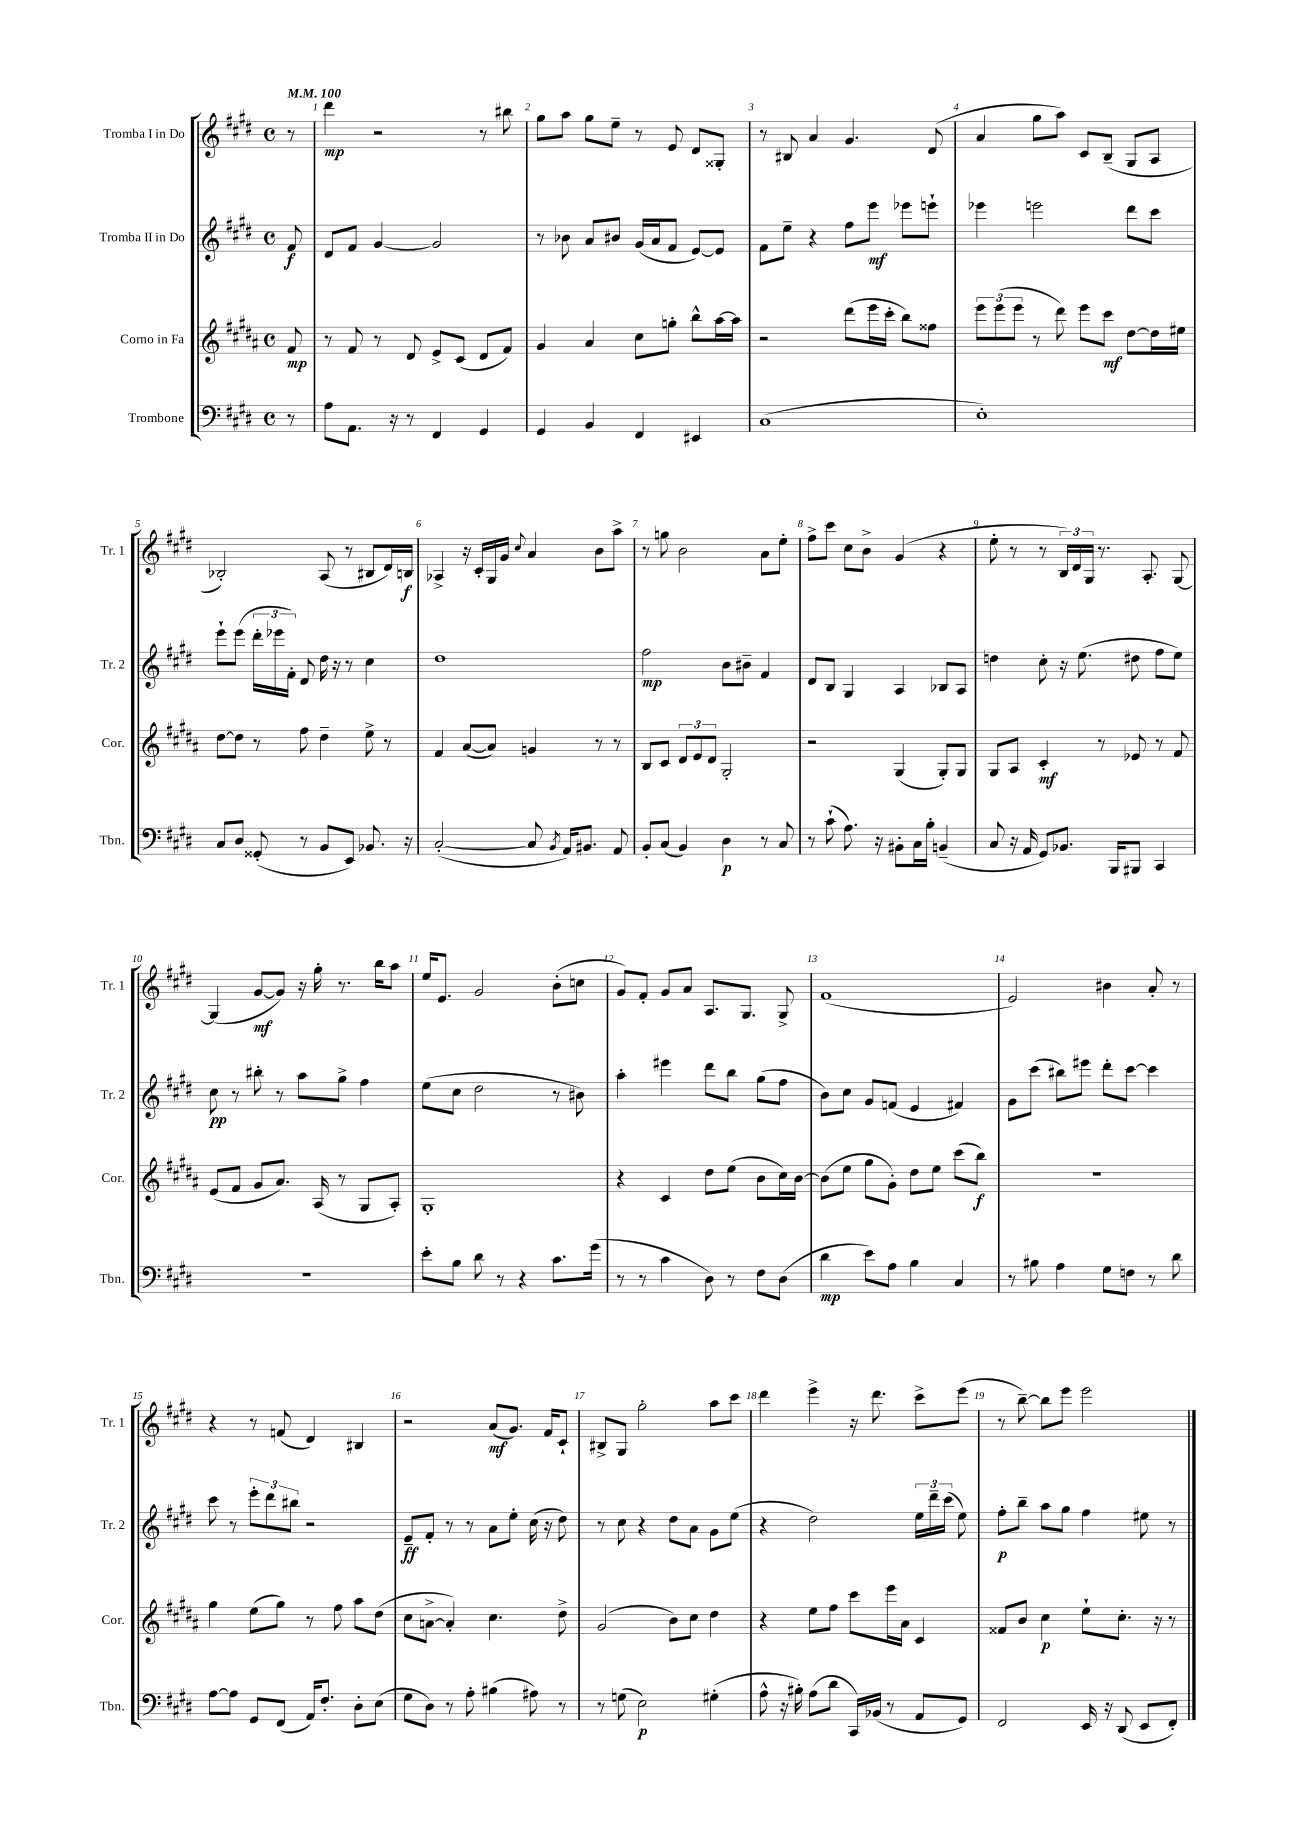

**kern	**kern	**kern	**kern
*staff4	*staff3	*staff2	*staff1
*clefF4	*clefG2	*clefG2	*clefG2
*k[f#c#g#d#]	*k[f#c#g#d#a#]	*k[f#c#g#d#]	*k[f#c#g#d#]
*M4/4	*M4/4	*M4/4	*M4/4
*met(c)	*met(c)	*met(c)	*met(c)
*MM100	*MM100	*MM100	*MM100
8r	8f#	8f#	8r
=	=	=	=
8A	8r	8d#	4ddd#
8.AA	8f#	8f#	.
.	8r	[4g#	2r
16r	.	.	.
8r	8d#	.	.
4FF#	8e^	2g#]	.
.	(8c#	.	.
4GG#	8d#	.	8r
.	8f#)	.	8bb#
=	=	=	=
4GG#	4g#	8r	8gg#
.	.	8b-	8aa
4BB	4a#	8a	8gg#
.	.	8b#	8ee~
4FF#	8cc#	(16g#	8r
.	.	16a	.
.	8gg'	8f#	8e
4EE#	8bb^^	[8e)	8d#
.	[16aa#	8e]	8G##'
.	16aa#]	.	.
=	=	=	=
(1C#	2r	8f#	8r
.	.	8ee~	8B#
.	.	4r	4a
.	(8ddd#	8ff#	4.g#
.	16eee	8eee	.
.	16ccc#'	.	.
.	8bb)	8eee-	.
.	8ff##	8eee`	(8d#
=	=	=	=
1E')	12eee	4eee-	4a
.	(12eee	.	.
.	12eee	.	.
.	8r	2eee	8gg#
.	8ddd#)	.	8aa)
.	8eee	.	8c#
.	8ccc#	.	(8B~
.	[8dd#	8ddd#	8G#
.	16dd#]	8ccc#	8A
.	16ee#	.	.
=	=	=	=
8C#	[8dd#	8eee`	2B-')
8D#	8dd#]	(8eee	.
(8GG##'	8r	24ddd#'	.
.	.	24eee-	.
.	.	24f#')	.
8r	8ff#	8d#	.
8BB	4dd#~	16dd#	(8A
.	.	16r	.
8EE)	.	8r	8r
8.BB-	8ee^	4cc#	8B#
.	8r	.	16d#)
16r	.	.	16B
=	=	=	=
([2C#'	4f#	1dd#	4A-^
.	([8a#	.	16r
.	.	.	16c#'
.	8a#])	.	16G#
.	.	.	16g#
.	.	.	8qqcc#
8C#]	4g	.	4a
8qBB	.	.	.
16AA)	.	.	.
8.BB#	.	.	.
.	8r	.	8b
8AA	8r	.	8aa^
=	=	=	=
8BB'	8B	2ff#	8r
(8C#	8c#	.	8gg
4BB)	12d#	.	2b
.	12e	.	.
.	12d#	.	.
4D#	2G#'	8b	.
.	.	8b#~	.
8r	.	4f#	8a
8C#	.	.	8ee'
=	=	=	=
8r	2r	8d#	8ff#^
(8c#`	.	8B	8ccc#
8.A)	.	4G#	8cc#
.	.	.	8b^
16r	.	.	.
8BB#'	(4G#	4A	(4g#
16C#	.	.	.
16B'	.	.	.
(4BB~	8G#')	8B-	4r
.	8G#	8A	.
=	=	=	=
8C#	8G#	4dd	8ee'
16r	8A#	.	8r
16AA	.	.	.
8GG#)	4c#'	8cc#'	8r
8.BB-	.	16r	24B)
.	.	.	24d#
.	.	(8.ee	.
.	.	.	24G#
.	8r	.	8.r
16BBB	.	.	.
8BBB#	8e-	8dd#	.
.	.	.	8.A'
4CC#	8r	8ff#	.
.	8f#	8ee)	[8G#
=	=	=	=
1r	(8e	8cc#	(4G#]
.	8f#	8r	.
.	8g#	8bb#'	[8g#
.	8.a#)	8r	8g#])
.	.	8aa	16r
.	(16A#	.	16gg#'
.	8r	8gg#^	8.r
.	8G#	4ff#	.
.	.	.	16bb
.	8A#')	.	8aa
=	=	=	=
8e'	1G#'	(8ee	16ee
.	.	.	8.e
8B	.	8cc#	.
8d#	.	2dd#	2g#
8r	.	.	.
4r	.	.	.
8.c#	.	8r	(8b'
.	.	8b#)	8cc
(16g#	.	.	.
=	=	=	=
8r	4r	4aa'	8g#)
8r	.	.	8f#'
4c#	4c#	4eee#	8g#
.	.	.	8a
8D#)	8dd#	8ddd#	8.A
8r	(8ee	8bb	.
.	.	.	8.G#
8F#	8b	(8gg#	.
(8D#	16cc#)	8ff#	8G#^
.	[16b	.	.
=	=	=	=
4d#	(8b]	8b)	(1f#
.	8ee	8cc#	.
8e)	8gg#	8g#	.
8A	8g#')	(8f	.
4B	8dd#	4e	.
.	8ee	.	.
4C#	(8ccc#	4f#)	.
.	8bb)	.	.
=	=	=	=
8r	1r	8g#	2e)
8B#	.	(8ccc#	.
4A	.	8bb#)	.
.	.	8eee#	.
8G#	.	8ddd#'	4b#
8F	.	[8ccc#	.
8r	.	4ccc#]	8a'
8d#	.	.	8r
=	=	=	=
[8A	4gg#	8ccc#	4r
8A]	.	8r	.
8GG#	(8ee	12eee'	8r
.	.	12ddd#	.
(8FF#	8gg#)	.	(8f
.	.	12bb#	.
16AA)	8r	2r	4d#)
8.F#'	.	.	.
.	8ff#	.	.
8D#'	8aa#	.	4B#
(8E	(8dd#	.	.
=	=	=	=
8G#	8cc#	8e~	2r
8D#)	[8a^	8f#'	.
8r	4a'])	8r	.
8A'	.	8r	.
(4B#	4.cc#	8a	(8a
.	.	8ee'	8.g#)
8A#)	.	(16cc#	.
.	.	16r	16f#
8r	8dd#^	8dd#)	8c#`
=	=	=	=
8r	(2g#	8r	8B#^
(8G	.	8cc#	8G#
2E)	.	4r	2gg#'
.	8b)	8dd#	.
.	8cc#	8a	.
(4G#'	4dd#	8g#	8aa
.	.	(8ee	8ccc#
=	=	=	=
8A^^	4r	4r	4ddd#
16r	.	.	.
16B#')	.	.	.
(8A	8ee	2dd#)	4eee^
8d#	8ff#	.	.
16CC#)	8ccc#	.	16r
(16BB-	.	.	8.ddd#
8r	16eee	.	.
.	16a#	.	.
8AA	4c#	24ee	8ccc#^
.	.	24ddd#~	.
.	.	(24ccc#	.
8GG#)	.	8ee)	(8eee
=	=	=	=
2FF#	8f##	8ff#'	8r
.	8b	8bb~	[8bb~)
.	4cc#	8aa	8bb]
.	.	8gg#	8eee
16EE	8ee`	4ff#	2eee
16r	.	.	.
(8DD#	8.cc#'	.	.
8EE	.	8ee#	.
.	16r	.	.
8FF#')	8r	8r	.
==	==	==	==
*-	*-	*-	*-
